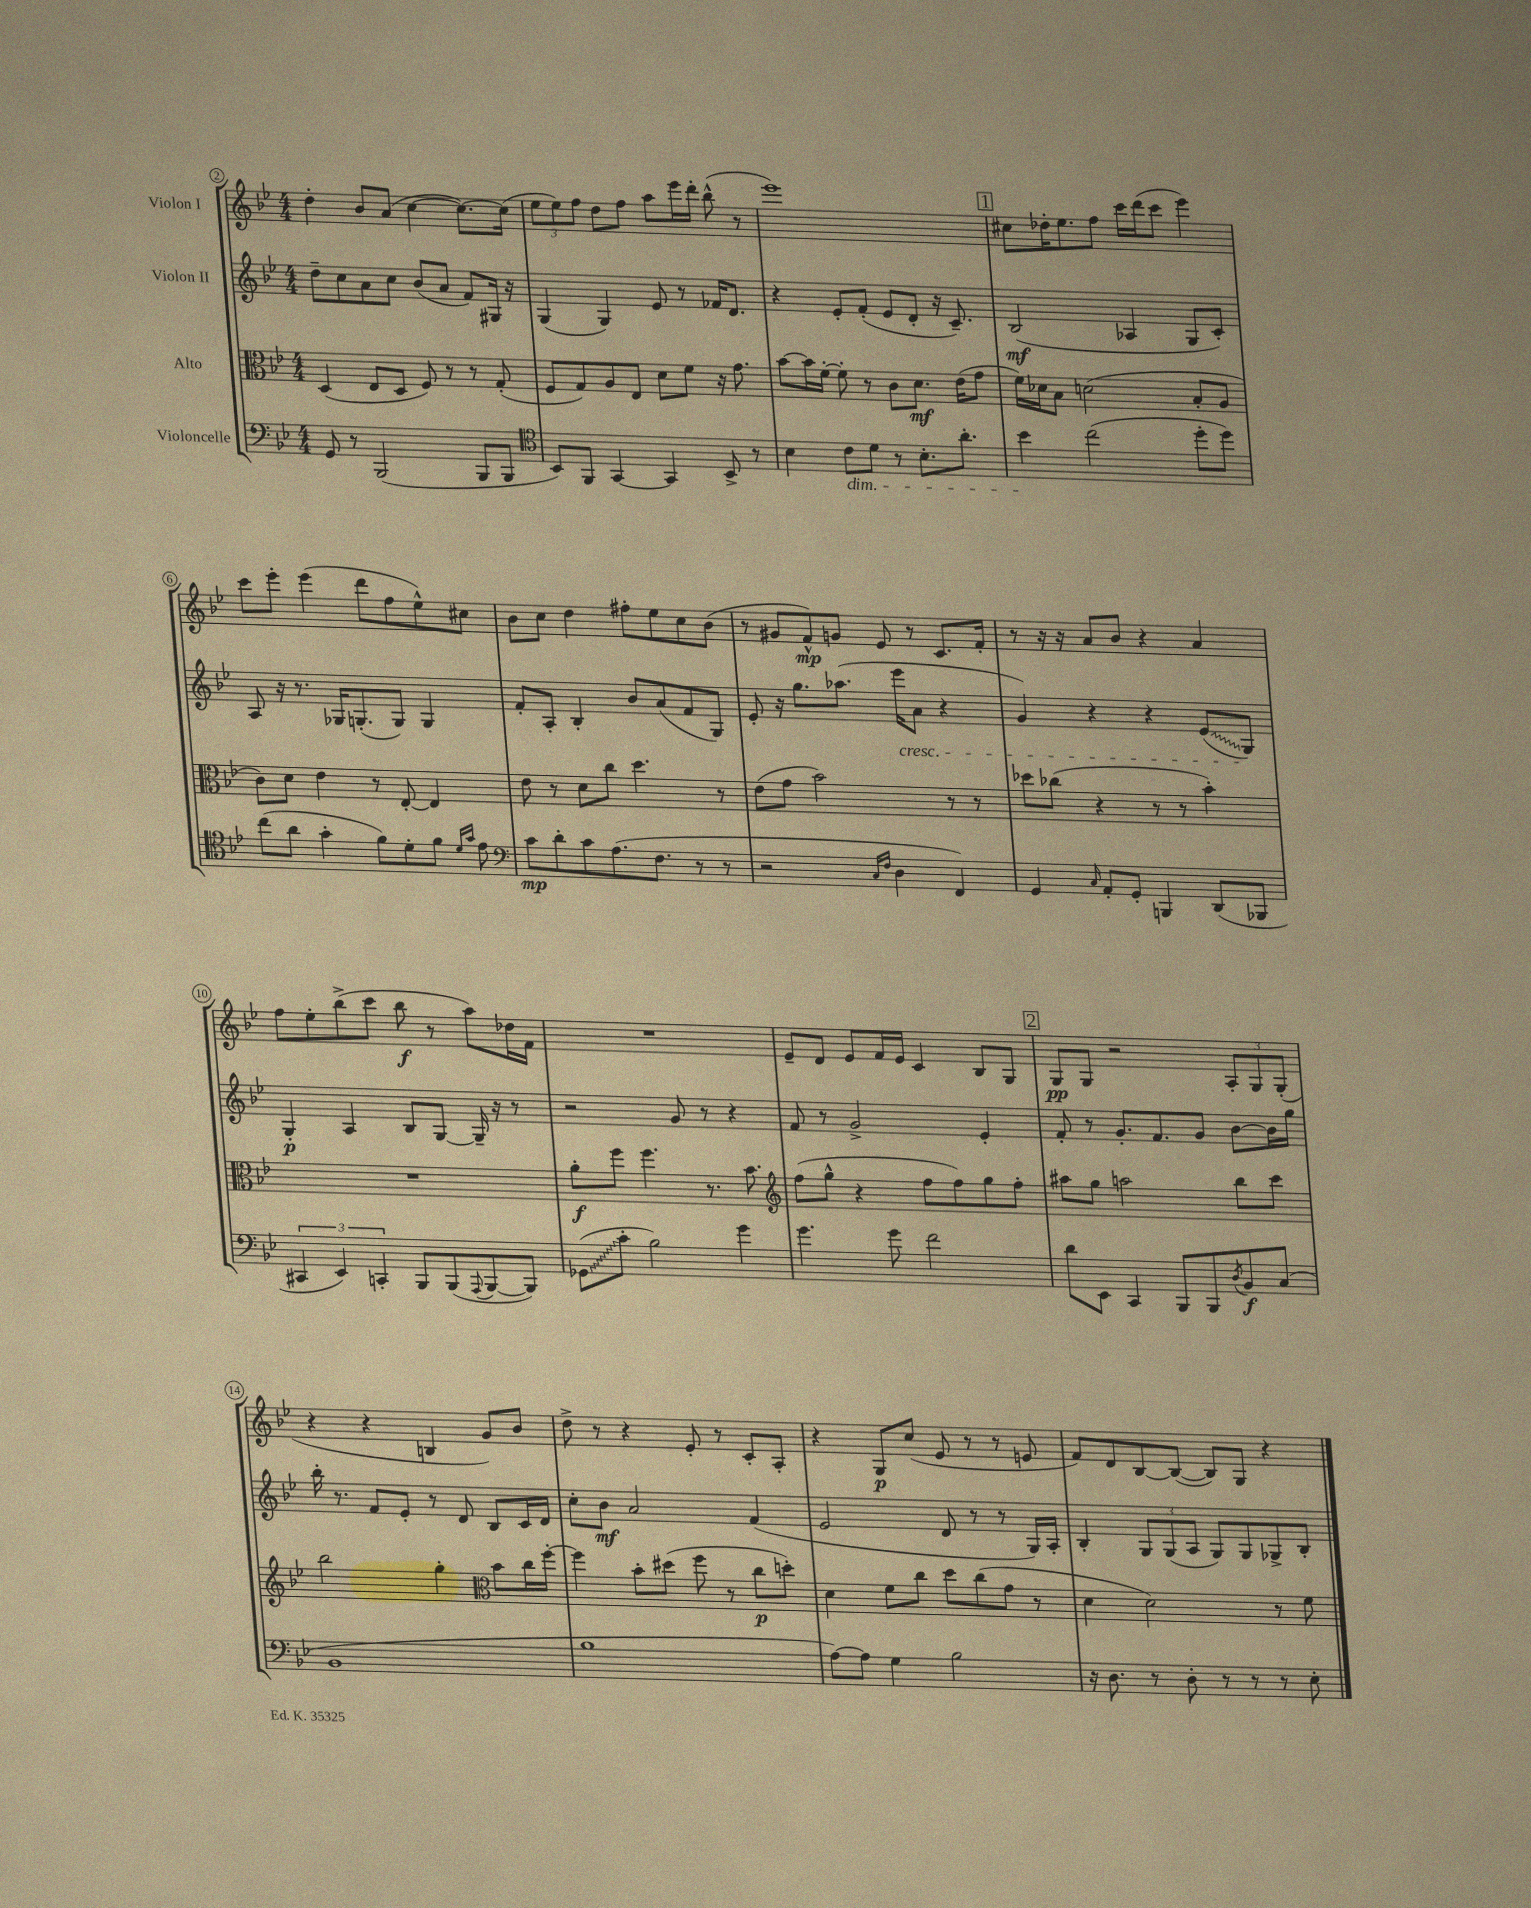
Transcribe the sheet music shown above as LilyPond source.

<<
\new StaffGroup <<
\new Staff = "s0" \with { instrumentName = "Violon I" } {
    \clef treble \key bes \major \numericTimeSignature \time 4/4
    d''4-. bes'8 a'8( c''4~ c''8.~) c''16( |
    \tuplet 3/2 { ees''8 ees''8) f''8 } d''8 f''8 a''8 ees'''16 d'''16-. bes''8-^( r8 |
    ees'''1) |
    \mark \markup { \box "1" } cis''8 des''16-. ees''8. f''8 c'''16 d'''16( c'''8 ees'''4) |
    c'''8 ees'''8-. ees'''4( d'''8 f''8 ees''8-^) cis''8 |
    bes'8 c''8 d''4 fis''8-. ees''8 c''8 bes'8( |
    r8 gis'8 f'8-^\mp) g'8 ees'8 r8 c'8. f'16-. |
    r8 r16 r16 a'8 bes'8 r4 a'4 |
    f''8 ees''8-. bes''8->( c'''8 bes''8\f r8 a''8) des''16 f'16 |
    R1 |
    ees'8-- d'8 ees'8 f'16 ees'16 c'4 bes8 g8 |
    \mark \markup { \box "2" } g8\pp g8 r2 \tuplet 3/2 { a8-. g8 g8-.( } |
    r4 r4 b4 g'8) bes'8 |
    d''8-> r8 r4 ees'8-. r8 c'8-. a8-. |
    r4 g8\p c''8( ees'8 r8 r8 e'8 |
    f'8) d'8 bes8~ bes8~( bes8) g8 r4 \bar "|." |
}
\new Staff = "s1" \with { instrumentName = "Violon II" } {
    \clef treble \key bes \major \numericTimeSignature \time 4/4
    d''8-- c''8 a'8 c''8 bes'8( a'8 f'8) gis16 r16 |
    g4( g4) ees'8 r8 fes'16 d'8. |
    r4 ees'8-. f'8-.( ees'8 d'8-. r16 c'8.--) |
    \mark \markup { \box "1" } bes2\mf( aes4 g8 c'8-.) |
    a8 r16 r8. ges16 g8.-.( g8) g4 |
    f'8-. a8-. bes4-. bes'8 a'8( f'8 g8) |
    ees'8-. r16 g''8. aes''8.( ees'''16\cresc a'8 r4 |
    g'4) r4 r4 \once \override Glissando.style = #'zigzag ees'8\glissando( g8\!) |
    g4-.\p a4 bes8 g8~ g16-- r16 r8 |
    r2 g'8 r8 r4 |
    f'8 r8 g'2-> ees'4-. |
    \mark \markup { \box "2" } f'8-. r8 g'8.-. f'8. g'8 bes'8~ bes'16 g''16 |
    bes''16-. r8. f'8 ees'8-. r8 d'8 bes8 c'16 d'16 |
    c''8-. bes'8\mf a'2 f'4( |
    ees'2 d'8 r8 r8 g16) a16-. |
    bes4-. \tuplet 3/2 { g8 g8( a8 } g8) g8 ges8-> bes8-. \bar "|." |
}
\new Staff = "s2" \with { instrumentName = "Alto" } {
    \clef alto \key bes \major \numericTimeSignature \time 4/4
    d4( ees8 d8 f8) r8 r8 g8-.( |
    f8 g8) a8 ees8 d'8 f'8 r16 g'8. |
    bes'8~ bes'16 f'16~-. f'8-. r8 c'8 d'8.\mf ees'16( g'8 |
    \mark \markup { \box "1" } f'16) des'16 bes8 d'2( bes8-. a8 |
    c'8) d'8 ees'4 r8 ees8~-. ees4 |
    ees'8 r8 d'8 c''8 d''4. r8 |
    ees'8( g'8 bes'2) r8 r8 |
    des''8 ces''8( r4 r8 r8 bes'4-.) |
    R1 |
    a'8-.\f f''8 f''4. r8. bes'8. |
    \clef treble f''8( g''8-^ r4 f''8 f''8) g''8 f''8-. |
    \mark \markup { \box "2" } ais''8 g''8 a''2 bes''8 c'''8 |
    bes''2 g''4-. \clef alto bes'8 c''16 f''16~-. |
    f''4 bes'8-. dis''8( f''8 r8 c''8\p d''8-.) |
    d'4 f'8 c''8 d''8 c''8( g'8 r8 |
    d'4 d'2) r8 f'8 \bar "|." |
}
\new Staff = "s3" \with { instrumentName = "Violoncelle" } {
    \clef bass \key bes \major \numericTimeSignature \time 4/4
    g,8 r8 bes,,2( bes,,8 bes,,8 |
    \clef tenor bes,8) f,8 g,4~ g,4 bes,8-> r8 |
    bes4 c'8\dim d'8 r8 bes8.-. a'8.-. |
    \mark \markup { \box "1" } bes'4\! c''2( d''8-. d''8) |
    c''8( a'8 g'4-. f'8) d'8-. f'8 \grace { d'16 g'16 } ees'8 |
    \clef bass c'8\mp d'8-. c'8 a8.( f8. r8 r8 |
    r2 \grace { c16 f16 } d4 f,4) |
    g,4 \grace { c16 } a,8-. g,8-. b,,4 d,8( bes,,8 |
    \tuplet 3/2 { cis,4 ees,4) c,4-. } bes,,8 bes,,8( \appoggiatura { a,,8 } bes,,8~ bes,,8) |
    \once \override Glissando.style = #'zigzag ges,8\glissando( c'8-. bes2) g'4 |
    g'4. g'8 f'2 |
    \mark \markup { \box "2" } d'8 ees,8 c,4 bes,,8 bes,,8 \acciaccatura { d8 } bes,8\f c8( |
    bes,1 |
    bes1 |
    a8~) a8 g4 bes2 |
    r16 d8. r8 d8-. r8 r8 r8 ees8-. \bar "|." |
}
>>
>>
\layout { \context { \Score currentBarNumber = #2 \override BarNumber.stencil = #(make-stencil-circler 0.1 0.3 ly:text-interface::print) } }
